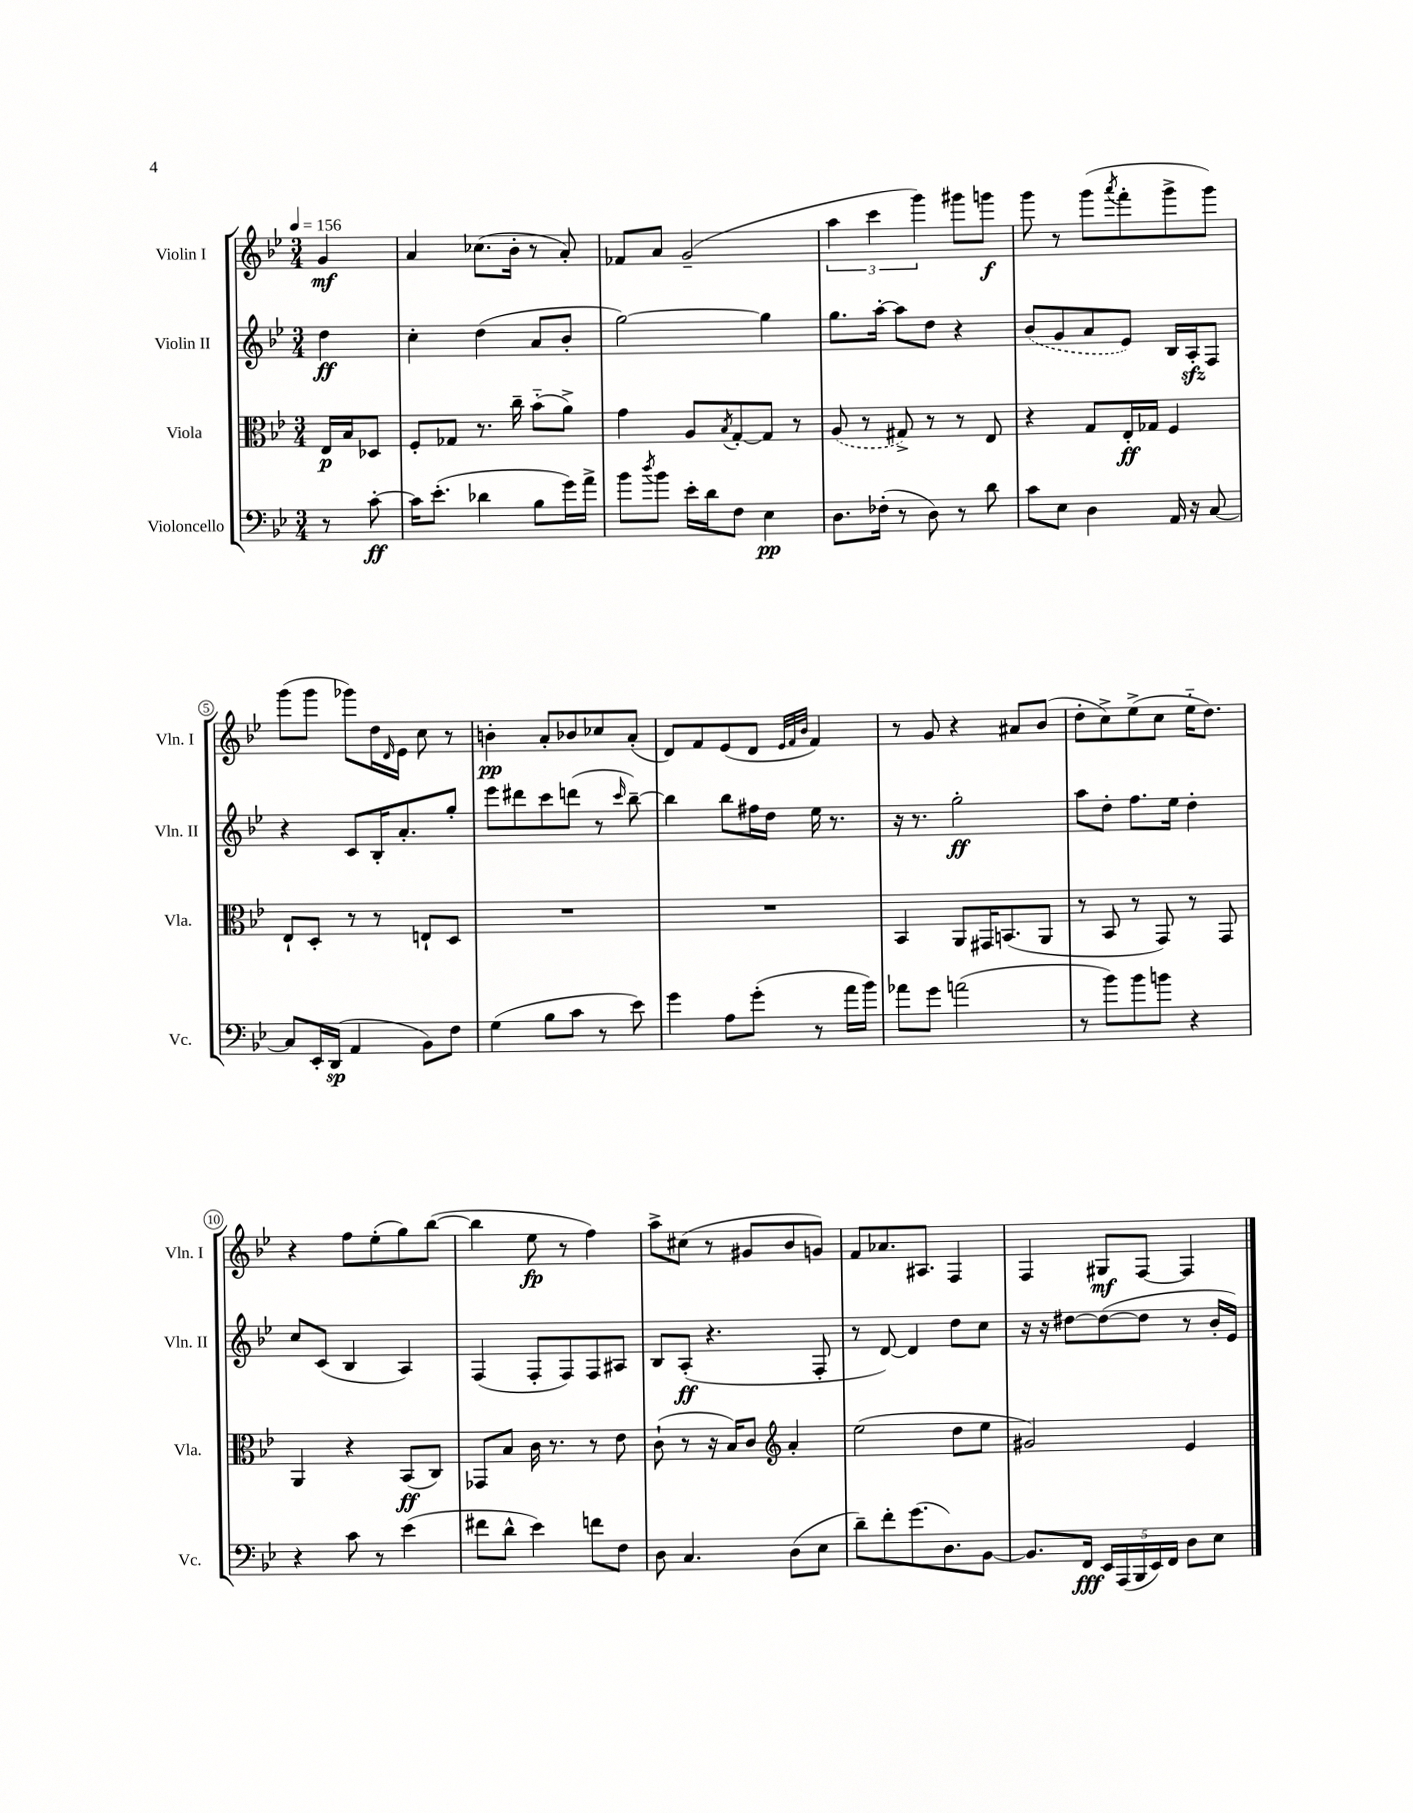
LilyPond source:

<<
\new StaffGroup <<
\new Staff = "s0" \with { instrumentName = "Violin I" shortInstrumentName = "Vln. I" } {
    \clef treble \key bes \major \numericTimeSignature \time 3/4 \partial 4 \tempo 4 = 156
    g'4\mf |
    a'4 ces''8.( bes'16-. r8 a'8-.) |
    fes'8 a'8 g'2--( |
    \tuplet 3/2 { a''4 c'''4 g'''4) } gis'''8 g'''8\f |
    g'''8 r8 g'''8( \acciaccatura { a'''8 } f'''8-. g'''8-> g'''8) |
    g'''8( g'''8 ges'''8) d''16 \grace { d'16 } ees'16 c''8 r8 |
    b'4-.\pp a'8-. bes'8 ces''8 a'8-.( |
    d'8) f'8 ees'8( d'8 \grace { ees'32 f'32 bes'32 } f'4) |
    r8 g'8 r4 ais'8 bes'8( |
    d''8-. c''8->) ees''8->( c''8 ees''16-_ d''8.) |
    r4 f''8 ees''8-.( g''8) bes''8~( |
    bes''4 ees''8\fp r8 f''4) |
    a''8-> cis''8( r8 gis'8 bes'8 g'8) |
    f'8 aes'8. ais8. f4 |
    f4 gis8\mf f8~ f4 \bar "|." |
}
\new Staff = "s1" \with { instrumentName = "Violin II" shortInstrumentName = "Vln. II" } {
    \clef treble \key bes \major \numericTimeSignature \time 3/4 \partial 4
    d''4\ff |
    c''4-. d''4( a'8 bes'8-. |
    g''2~) g''4 |
    g''8. a''16~-. a''8 d''8 r4 |
    \once \slurDashed bes'8( g'8 a'8 ees'8) bes16 a16-.\sfz f8 |
    r4 c'8 bes16-. a'8.-. g''8-. |
    ees'''8 dis'''8 c'''8 d'''8( r8 \grace { c'''16 } bes''8~--) |
    bes''4 bes''8 fis''16 d''16 ees''16 r8. |
    r16 r8. g''2-.\ff |
    a''8 d''8-. f''8. ees''16 d''4-. |
    c''8 c'8( bes4 a4) |
    f4( f8-. f8) f8 ais8 |
    bes8 a8-.\ff( r4. f8-. |
    r8 d'8~) d'4 d''8 c''8 |
    r16 r16 dis''8~ dis''8~( dis''8 r8 bes'16-. ees'16) \bar "|." |
}
\new Staff = "s2" \with { instrumentName = "Viola" shortInstrumentName = "Vla." } {
    \clef alto \key bes \major \numericTimeSignature \time 3/4 \partial 4
    ees16\p bes16 des8 |
    f8-. ges8 r8. c''16-- bes'8-_( a'8->) |
    g'4 a8 \acciaccatura { bes8 } g8~-. g8 r8 |
    \once \slurDashed a8( r8 gis8->) r8 r8 ees8 |
    r4 g8 ees16-.\ff ges16 f4 |
    ees8-! d8-. r8 r8 e8-! d8 |
    R2. |
    R2. |
    bes,4 a,8 gis,16 b,8.( a,8 |
    r8 bes,8 r8 g,8) r8 g,8 |
    a,4 r4 bes,8\ff( c8) |
    ges,8 bes8 c'16 r8. r8 ees'8 |
    c'8-!( r8 r16 bes16) c'8 \clef treble a'4-. |
    ees''2( d''8 ees''8 |
    gis'2) ees'4 \bar "|." |
}
\new Staff = "s3" \with { instrumentName = "Violoncello" shortInstrumentName = "Vc." } {
    \clef bass \key bes \major \numericTimeSignature \time 3/4 \partial 4
    r8 c'8~-.\ff |
    c'16 ees'8.-.( des'4 bes8 g'16) a'16-> |
    bes'8 \acciaccatura { d''8 } bes'8 ees'16-. d'16 f8 ees4\pp |
    d8. fes16-.( r8 d8) r8 d'8 |
    c'8 ees8 d4 a,16 r16 c8~ |
    c8 ees,16-. d,16\sp( a,4 bes,8) f8 |
    g4( bes8 c'8 r8 ees'8) |
    g'4 a8 g'8-.( r8 a'16 bes'16) |
    aes'8 g'8 a'2( |
    r8 bes'8) bes'8 b'8 r4 |
    r4 c'8 r8 ees'4( |
    fis'8 d'8-^ ees'4) f'8 f8 |
    d8 c4. d8( ees8 |
    d'8--) f'8-. g'8.( d8.) bes,8~ |
    bes,8. f,16\fff \tuplet 5/4 { ees,16 a,,16( bes,,16 ees,16) f,16 } d8 ees8 \bar "|." |
}
>>
>>
\layout { \context { \Score \override BarNumber.stencil = #(make-stencil-circler 0.1 0.3 ly:text-interface::print) } }
